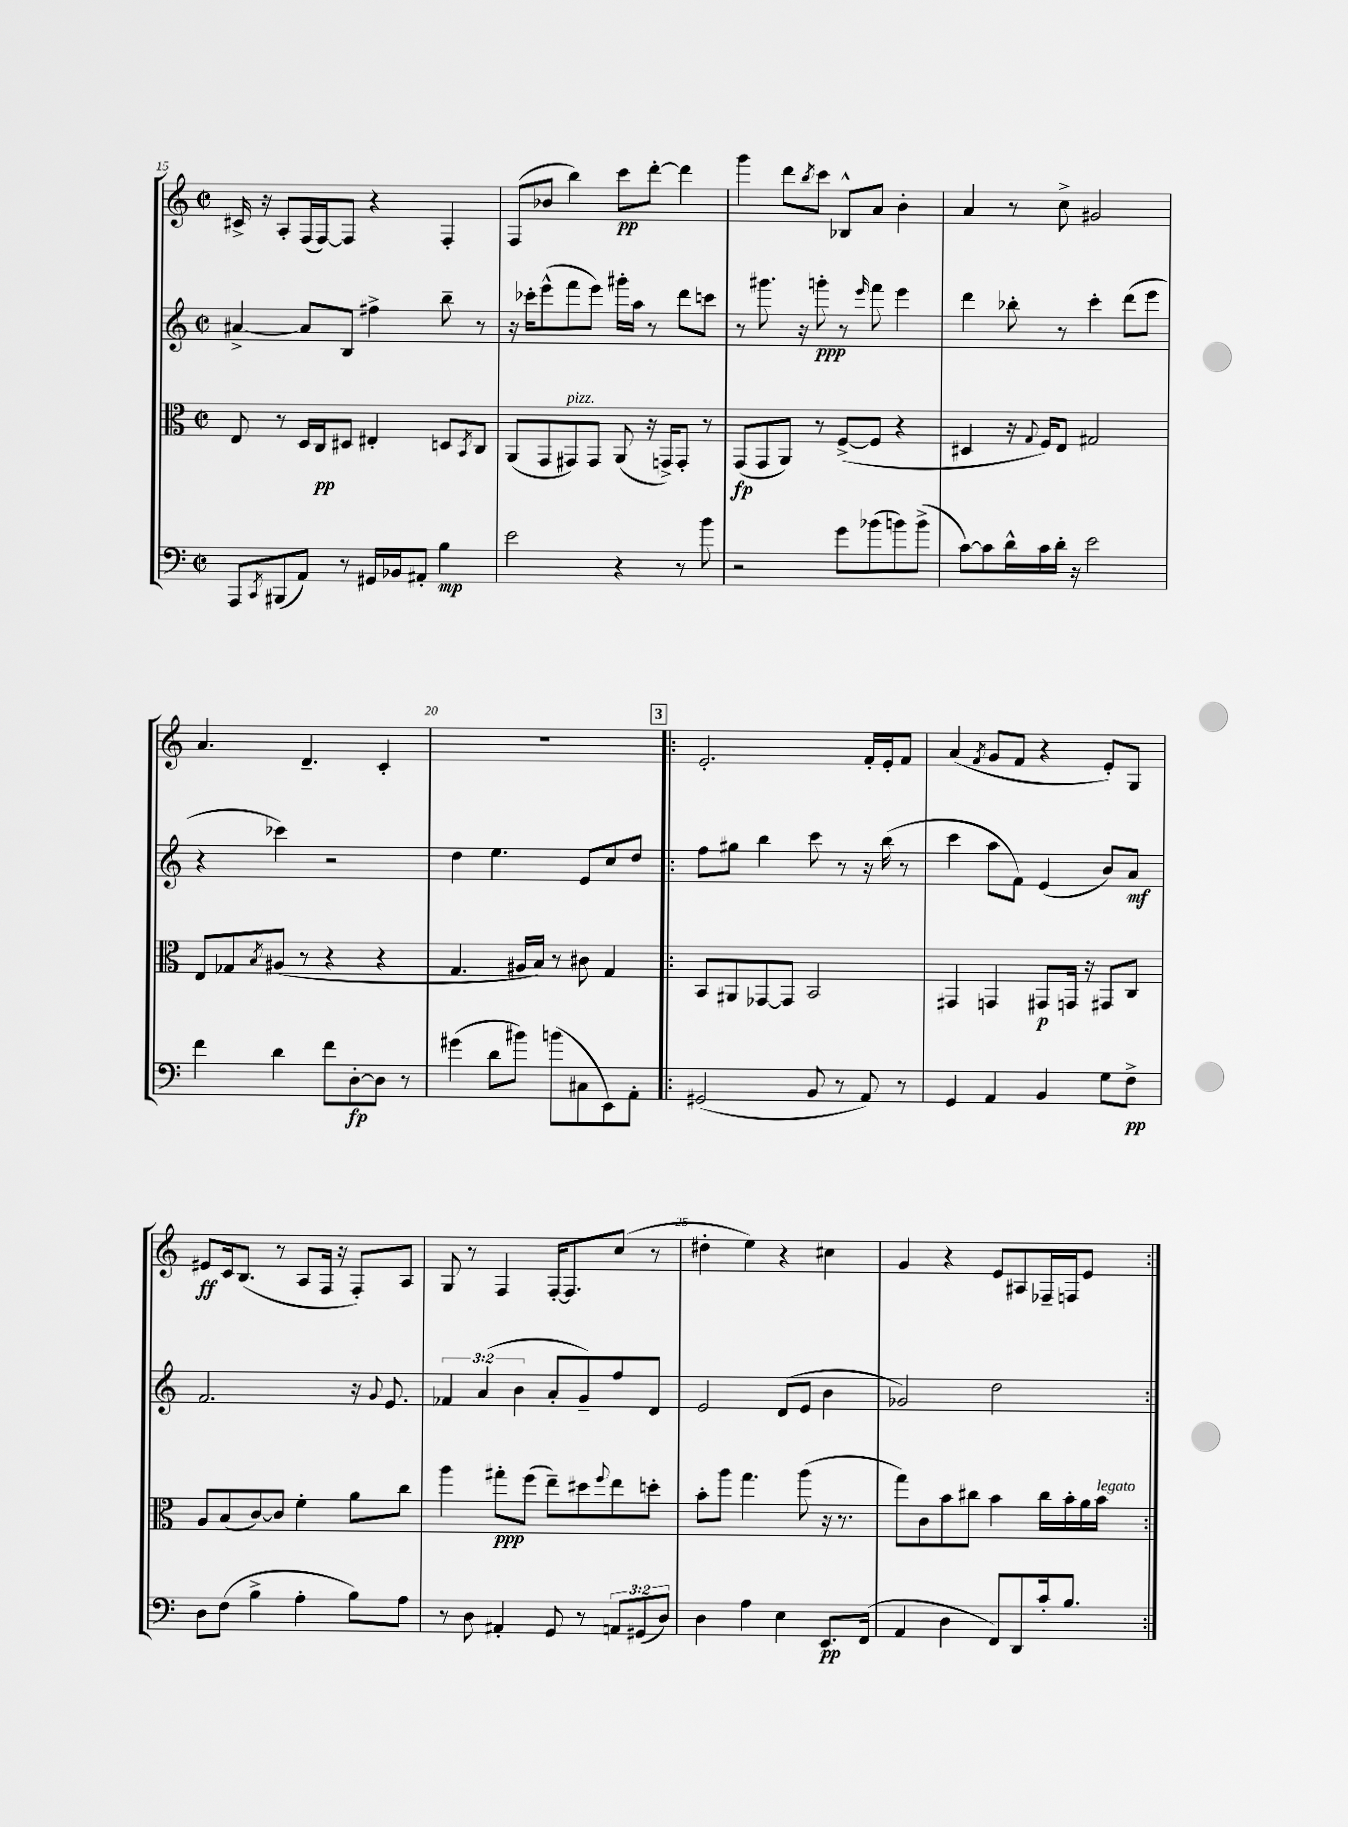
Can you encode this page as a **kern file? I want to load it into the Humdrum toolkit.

**kern	**kern	**kern	**kern
*staff4	*staff3	*staff2	*staff1
*clefF4	*clefC3	*clefG2	*clefG2
*k[]	*k[]	*k[]	*k[]
*M2/2	*M2/2	*M2/2	*M2/2
*met(c|)	*met(c|)	*met(c|)	*met(c|)
8AAA	8E	[4a#^	16c#^
.	.	.	16r
8qCC	.	.	.
(8BBB#	8r	.	8A'
8AA)	16D	8a#]	(16F
.	16C	.	[16F)
8r	8D#	8B	8F]
16GG#	4E#'	4ff#^	4r
16BB-	.	.	.
8AA#'	.	.	.
4B	8D	8bb~	4F'
.	8qBB	.	.
.	8C	8r	.
=	=	=	=
2e	(8AA	16r	(8F
.	.	16ccc-'	.
.	8GG	(8eee^^	8b-
.	8GG#)	8fff	4bb)
.	8GG#	8eee)	.
4r	(8AA	16ggg#'	8ccc
.	.	16aa	.
.	16r	8r	[8ddd'
.	16GG^)	.	.
8r	8GG'	8ddd	4ddd]
8b	8r	8ccc	.
=	=	=	=
2r	(8GG	8r	4ggg
.	8GG	8.ggg#	.
.	8AA)	.	8ddd
.	.	16r	.
.	.	.	8qbb
.	8r	8ggg'	8ccc
8g	([8F^	8r	8B-^^
.	.	16qqeee	.
(8b-	8F]	8fff	8a
8b)	4r	4eee	4b'
(8b^	.	.	.
=	=	=	=
[8c)	4D#	4ddd	4a
8c]	.	.	.
16d^^	16r	8bb-'	8r
.	8qqG	.	.
16c	16F)	.	.
16d'	8E	8r	8cc^
16r	.	.	.
2e	2G#	4ccc'	2g#
.	.	(8ddd	.
.	.	8eee	.
=	=	=	=
4f	8E	4r	4.a
.	8G-	.	.
.	8qB	.	.
4d	(8A#	4ccc-)	.
.	8r	.	4.d~
8f	4r	2r	.
[8D'	.	.	.
8D]	4r	.	4c'
8r	.	.	.
=	=	=	=
(4g#	4.G	4dd	1r
8d	.	4.ee	.
8b#)	16A#	.	.
.	16B)	.	.
(8b	8r	.	.
8C#	8c#	8e	.
8EE)	4G	8cc	.
8AA'	.	8dd	.
=!|:	=!|:	=!|:	=!|:
(2GG#	8BB	8ff	2.e'
.	8AA#	8gg#	.
.	[8GG-	4bb	.
.	8GG-]	.	.
8BB	2BB	8ccc	.
8r	.	8r	.
8AA)	.	16r	16f'
.	.	(16bb	16e'
8r	.	8r	8f
=	=	=	=
4GG	4GG#	4ccc	(4a
.	.	.	8qf
4AA	4GG	8aa	8g
.	.	8f)	8f
4BB	8GG#	(4e	4r
.	16GG	.	.
.	16r	.	.
8G	8GG#	8b)	8e')
8F^	8C	8a	8G
=	=	=	=
8D	8A	2.f	8e#
(8F	(8B	.	16c
.	.	.	(8.B
4B^	[8c)	.	.
.	8c]	.	8r
4A'	4f'	.	8A
.	.	.	16F
.	.	.	16r
8B)	8a	16r	8F')
.	.	8qqg	.
.	.	8.e	.
8A	8cc	.	8A
=	=	=	=
8r	4aa	6f-	8G
8D	.	.	8r
.	.	(6a	.
4AA#'	8gg#'	.	4F
.	.	6b	.
.	(8ff	.	.
8GG	8ee~)	8a'	[16F'
.	.	.	8.F]
8r	8dd#	8g~)	.
.	8qqff	.	.
12AA	8ee	8ff	(8cc
(12GG#	.	.	.
.	8dd'	8d	8r
12D)	.	.	.
=	=	=	=
4D	8b'	2e	4dd#'
.	8aa	.	.
4A	4.gg	.	4ee)
4E	.	(8d	4r
.	(8aa	8e	.
8.EE	16r	4b	4cc#
.	8.r	.	.
(16FF	.	.	.
=	=	=	=
4AA	8gg)	2g-)	4g
.	8c	.	.
4D	8b	.	4r
.	8cc#	.	.
8FF)	4b	2dd	8e
8DD	.	.	8A#
16c'	16cc#	.	16F-~
8.B	16b'	.	16F
.	16a	.	8e
.	16b	.	.
==:|!	==:|!	==:|!	==:|!
*-	*-	*-	*-
